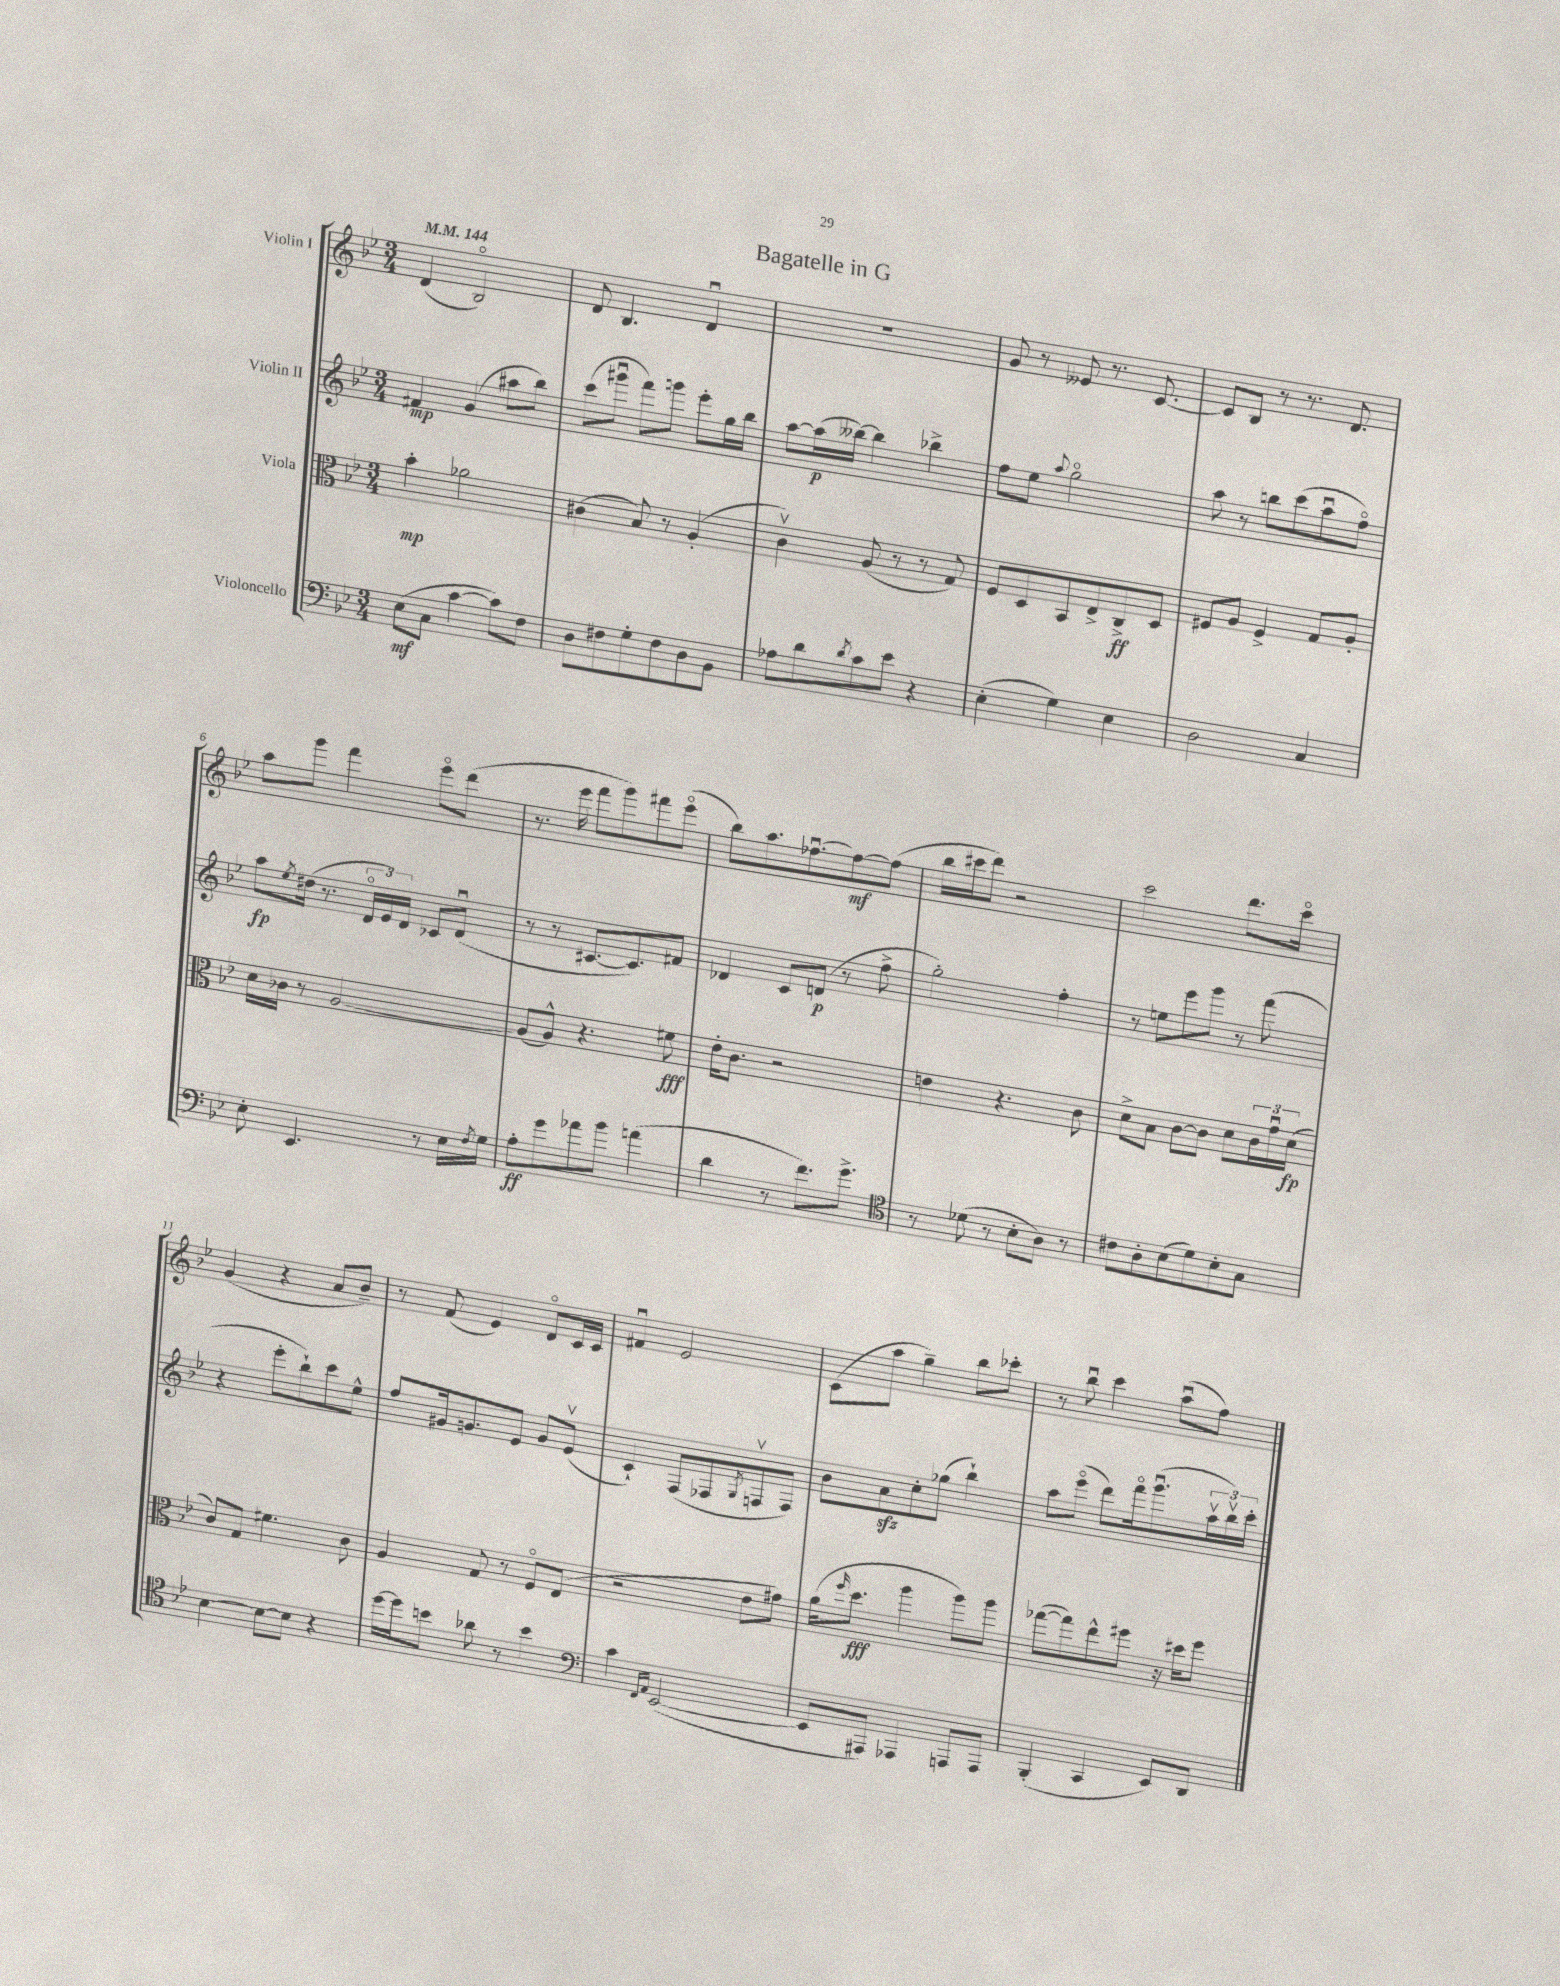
\header { title = "Bagatelle in G" }
<<
\new StaffGroup <<
\new Staff = "s0" \with { instrumentName = "Violin I" } {
    \clef treble \key bes \major \numericTimeSignature \time 3/4 \tempo 4 = 144
    d'4( bes2\flageolet) |
    d'8 bes4. d'4\downbow |
    R2. |
    g'8 r8 eeses'8 r8. c'8.~ |
    c'8 bes8 r8 r8. d'8. |
    a''8 g'''8 f'''4 ees'''8\flageolet d'''8( |
    r8. ees'''16 f'''8 g'''8) fis'''8 ees'''8\flageolet( |
    bes''8) a''8. fes''8.~\downbow fes''8~\mf fes''8( |
    bes''16 cis'''16 d'''8) r2 |
    c'''2 d'''8. c'''16\flageolet |
    g'4( r4 a'8 bes'8--) |
    r8 f'8( ees'4) d'8\flageolet c'16 c'16 |
    fis'4\downbow ees'2 |
    c'8( a''8 g''4--) bes''8 ces'''8-. |
    r8 bes''8\downbow c'''4 a''8\downbow( f''8) \bar "|." |
}
\new Staff = "s1" \with { instrumentName = "Violin II" } {
    \clef treble \key bes \major \numericTimeSignature \time 3/4
    fis'4\mp g'4( ais''8 bes''8) |
    c'''8( gis'''8\downbow f'''8) g'''8 ees'''8-. g''16 bes''16 |
    a''8~ a''16\p( beses''16~) beses''4 bes''4-> |
    f''8 ees''8 \appoggiatura { a''8 } g''2\flageolet |
    a''8 r8 b''8 c'''8( a''8\downbow f''8\flageolet) |
    a''8\fp \acciaccatura { ees''8 } dis''16( r8. \tuplet 3/2 { d'16\flageolet ees'16) d'16 } ces'8 d'8\downbow( |
    r8 r8 cis'8.~ cis'8.) fis'8 |
    des'4 c'8 d'8\p( r8 f''8-> |
    g''2-.) f''4-. |
    r8 e''8 ees'''8 g'''8 r8 f'''8( |
    r4 ees'''8-. bes''8-!) c'''8 ees''8-^ |
    f''8 gis'16 g'8. ees'8 g'8 ees'8\upbow( |
    c'4-!) f8( fes8 \acciaccatura { g8 } f8\upbow f8) |
    bes'8 a'8\sfz c''8-. ges''8( bes''4-!) |
    a''8 ees'''8\flageolet( d'''8) f'''16\flageolet g'''8.\downbow( \tuplet 3/2 { a''16\upbow bes''16\upbow) c'''16-. } \bar "|." |
}
\new Staff = "s2" \with { instrumentName = "Viola" } {
    \clef alto \key bes \major \numericTimeSignature \time 3/4
    bes'4-.\mp aes'2 |
    cis'4( bes8) r8 a4-.( |
    c'4\upbow) a8( r8 r8 g8) |
    f8 d8 bes,8 ees8-> c8->\ff d8 |
    fis8 a8 fis4-> g8 a8-. |
    d'16 ces'16 r8 a2~ |
    a8( a8-^) r4. fis'8\fff |
    ees'16-. c'8. r2 |
    e'4 r4. c'8 |
    d'8-> bes8 c'8~ c'8 d'8 \tuplet 3/2 { c'16 g'16\downbow d'16\fp( } |
    c'8) g8 fis'4. c'8 |
    a4 g8 r8 f8\flageolet ees8( |
    r2 ees'8 gis'8) |
    a'16( \grace { f''16 } d''8.\fff a''4 a''8) a''8 |
    ges''8~( ges''8) ees''8-^ fis''8 r16 dis''16 fis''8 \bar "|." |
}
\new Staff = "s3" \with { instrumentName = "Violoncello" } {
    \clef bass \key bes \major \numericTimeSignature \time 3/4
    ees8\mf( c8 c'4~ c'8) f8 |
    d8 fis8 g8-. fis8 d8 bes,8 |
    aes8 d'8 \acciaccatura { d'8 } c'8 ees'8 r4 |
    ees4-.( g4) ees4 |
    d2 c4 |
    ees8-. ees,4. r8 ees16 \acciaccatura { f8 } g16 |
    a8-.\ff g'8 aes'8 bes'8 a'4( |
    d'4 r8 f'8.) g'8.-> |
    \clef tenor r8 des'8( r8 bes8-. a8) r8 |
    cis'8 a8-. bes8( d'8) bes8-. g8 |
    bes4~ bes8~ bes8 r4 |
    d''16~ d''16 b'8 aes'8 r8 b'4 |
    \clef bass c'4 \grace { f,16 a,16 } ees,2~( |
    ees,8 ais,,8) aes,,4 a,,8 a,,8 |
    bes,,4-.( c,4 ees,8) d,8 \bar "|." |
}
>>
>>
